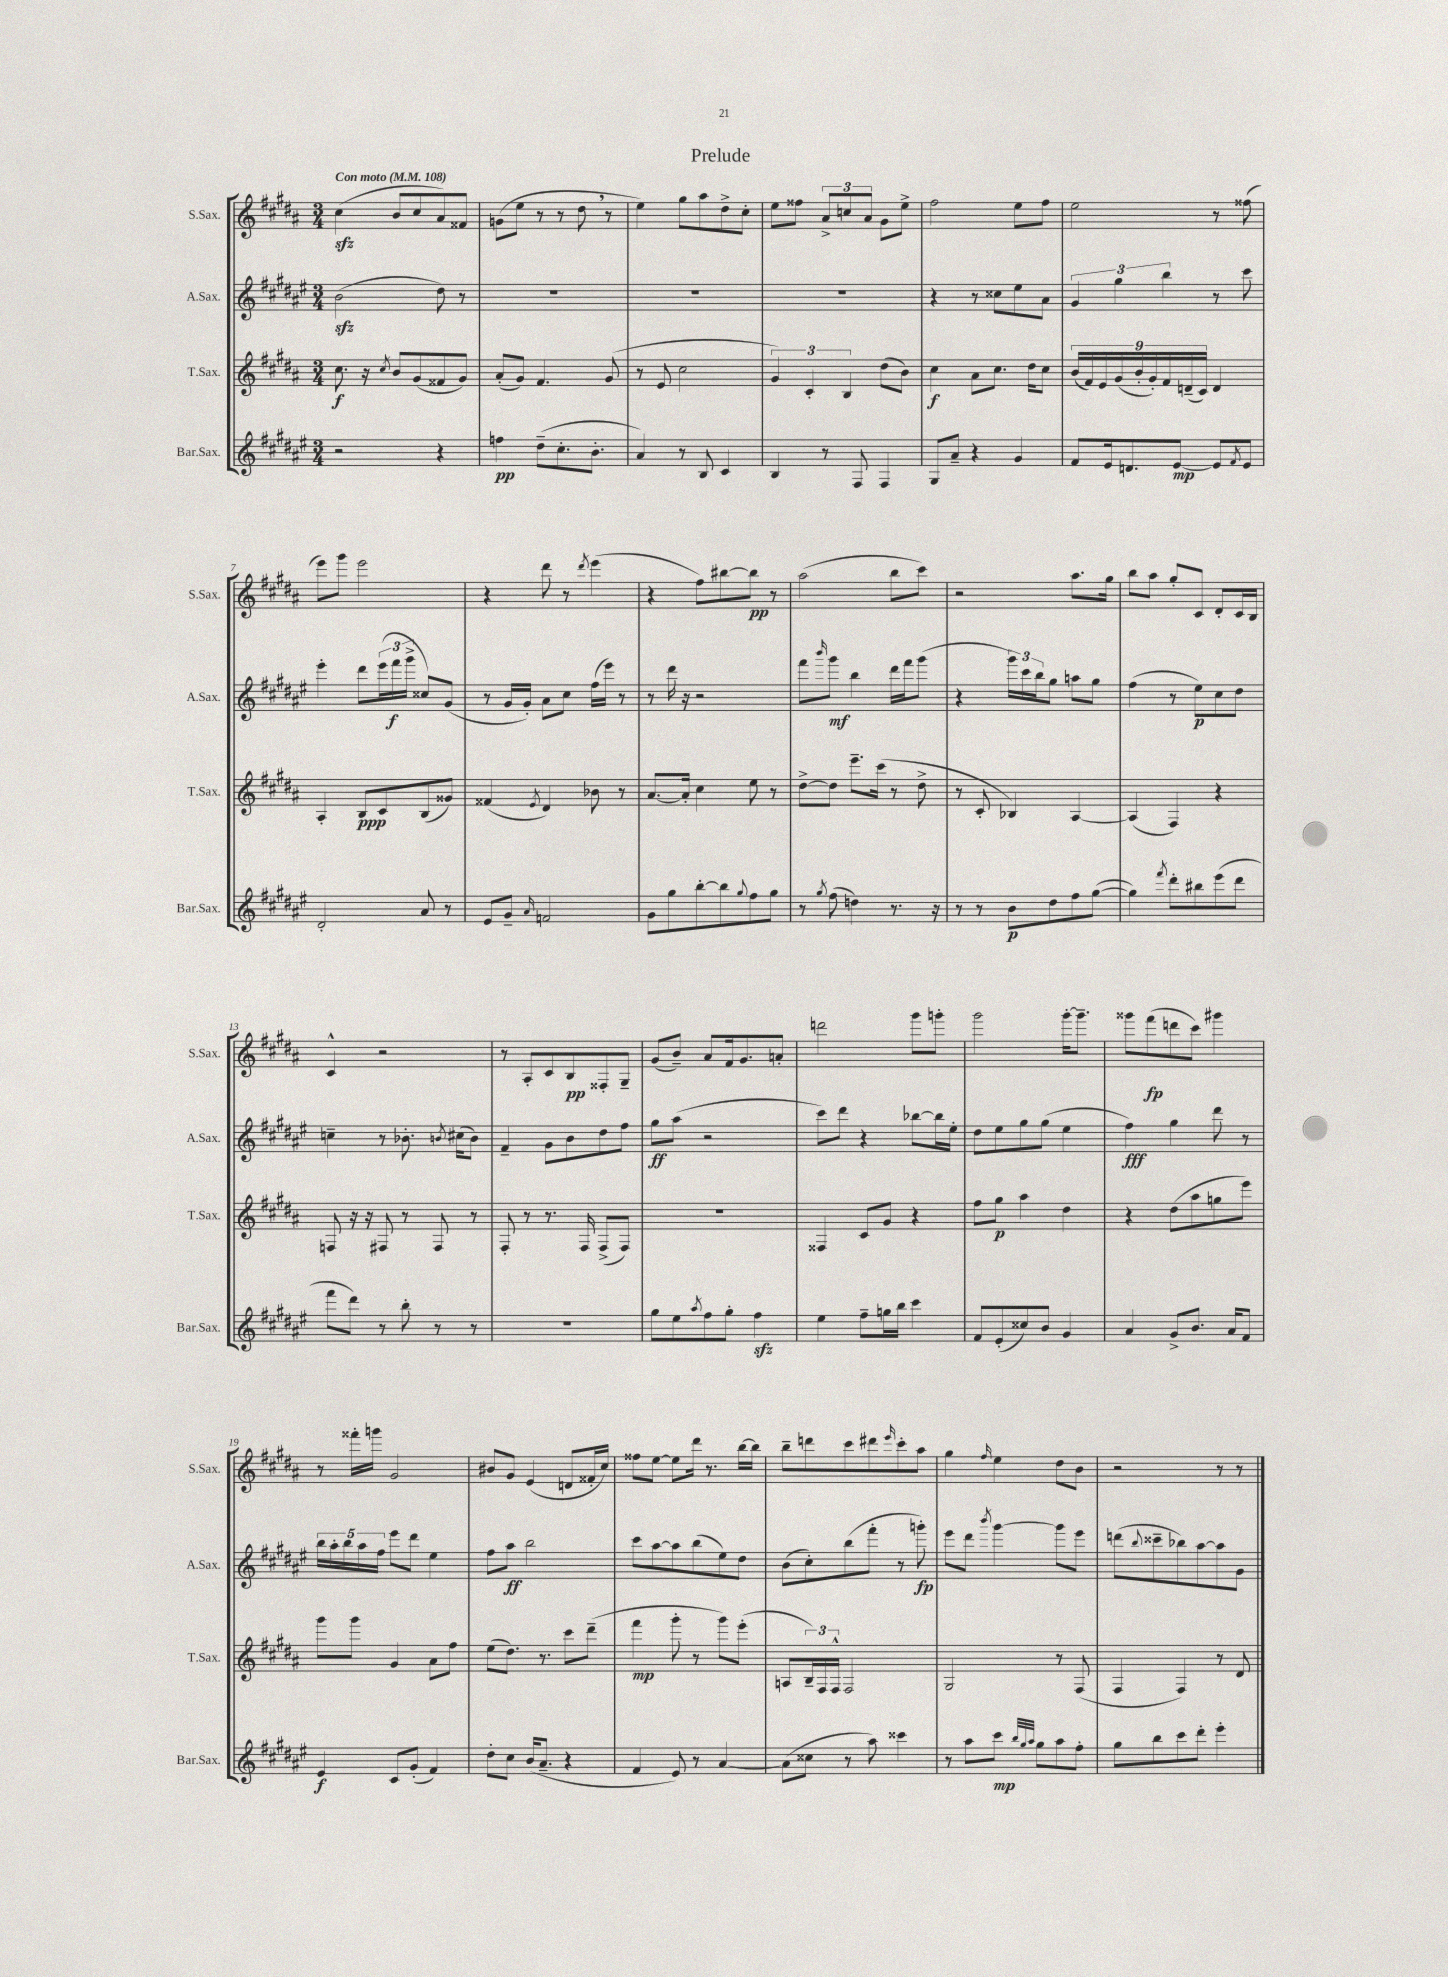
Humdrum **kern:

**kern	**dynam	**kern	**dynam	**kern	**dynam	**kern	**dynam
*part4	*part4	*part3	*part3	*part2	*part2	*part1	*part1
*staff4	*staff4	*staff3	*staff3	*staff2	*staff2	*staff1	*staff1
*I"Bar.Sax.	*	*I"T.Sax.	*	*I"A.Sax.	*	*I"S.Sax.	*
*I'Bar.Sax.	*	*I'T.Sax.	*	*I'A.Sax.	*	*I'S.Sax.	*
*clefG2	*	*clefG2	*	*clefG2	*	*clefG2	*
*k[f#c#g#d#a#e#]	*	*k[f#c#g#d#a#]	*	*k[f#c#g#d#a#e#]	*	*k[f#c#g#d#a#]	*
*M3/4	*	*M3/4	*	*M3/4	*	*M3/4	*
*MM108	*	*MM108	*	*MM108	*	*MM108	*
=1	=1	=1	=1	=1	=1	=1	=1
!	!	!	!	!	!	!LO:TX:a:B:t=Con moto	!
2r	.	8.cc#\	f	(2bzz\	.	(4cc#zz\	.
.	.	16r	.	.	.	.	.
.	.	8qcc#/	.	.	.	.	.
.	.	8b/L	.	.	.	8b/L	.
.	.	(8g#/	.	.	.	8cc#/	.
4r	.	8f##X/	.	8dd#\)	.	8a#/)	.
.	.	8g#/J)	.	8r	.	8f##X/J	.
=2	=2	=2	=2	=2	=2	=2	=2
4ffn\	pp	(8a#'/L	.	2.r	.	(8gn\L	.
.	.	8g#/J)	.	.	.	8ee\J	.
(8dd#~\L	.	4.f#/	.	.	.	8r	.
8.cc#'\	.	.	.	.	.	8r	.
.	.	.	.	.	.	8dd#,\	.
8.b'\J	.	.	.	.	.	.	.
.	.	(8g#/	.	.	.	8r	.
=3	=3	=3	=3	=3	=3	=3	=3
4a#/)	.	8r	.	2.r	.	4ee\)	.
.	.	8e/	.	.	.	.	.
8r	.	2cc#\	.	.	.	8gg#\L	.
8B/	.	.	.	.	.	8aa#\	.
4c#/	.	.	.	.	.	8dd#^\	.
.	.	.	.	.	.	8cc#'\J	.
=4	=4	=4	=4	=4	=4	=4	=4
4B/	.	6g#/)	.	2.r	.	8ee\L	.
.	.	.	.	.	.	8ff##X\J	.
.	.	6c#'/	.	.	.	.	.
8r	.	.	.	.	.	12a#^/L	.
.	.	6B/	.	.	.	12ccn/	.
8F#/	.	.	.	.	.	.	.
.	.	.	.	.	.	12a#/J	.
4F#/	.	(8dd#\L	.	.	.	8g#\L	.
.	.	8b\J)	.	.	.	8ee^\J	.
=5	=5	=5	=5	=5	=5	=5	=5
8G#/L	.	4cc#\	f	4r	.	2ff#\	.
8a#~/J	.	.	.	.	.	.	.
4r	.	8a#\L	.	8r	.	.	.
.	.	8.cc#\J	.	8cc##X\L	.	.	.
4g#/	.	.	.	8ee#\	.	8ee\L	.
.	.	16dd#\KL	.	.	.	.	.
.	.	8cc#\J	.	8a#\J	.	8ff#\J	.
=6	=6	=6	=6	=6	=6	=6	=6
8f#/L	.	(18b/LL	.	6g#/	.	2ee\	.
.	.	18f#/)	.	.	.	.	.
.	.	18e/	.	.	.	.	.
16e#/k	.	.	.	.	.	.	.
.	.	(18g#/	.	6gg#\	.	.	.
8.dn/	.	.	.	.	.	.	.
.	.	18b'/	.	.	.	.	.
.	.	18g#'/)	.	.	.	.	.
.	.	18f#/	.	6bb\	.	.	.
[8e#/J	mp	.	.	.	.	.	.
.	.	(18dn~/	.	.	.	.	.
.	.	18c#/JJ)	.	.	.	.	.
8e#/L]	.	4d/	.	8r	.	8r	.
8qf#/	.	.	.	.	.	.	.
8e#/J	.	.	.	8ccc#\	.	(8ff##X\	.
!!LO:LB:g=z
=7	=7	=7	=7	=7	=7	=7	=7
2d#'/	.	4A#'/	.	4eee#'\	.	8eee\L)	.
.	.	.	.	.	.	8ggg#\J	.
.	.	8B/L	ppp	8ddd#\L	.	2eee\	.
.	.	8c#/	.	(24eee#\L	.	.	.
.	.	.	.	24fff#\	f	.	.
.	.	.	.	24ggg#^\JJ	.	.	.
8a#/	.	(8B/	.	8cc##X/L)	.	.	.
8r	.	8g##X/J)	.	(8g#/J	.	.	.
=8	=8	=8	=8	=8	=8	=8	=8
8e#/L	.	(4f##X/	.	8r	.	4r	.
8g#~/J	.	.	.	16g#/LL	.	.	.
.	.	.	.	16g#'/JJ)	.	.	.
16qqa#/	.	8qe/	.	.	.	.	.
2fn/	.	4d#/)	.	8a#\L	.	8ddd#\	.
.	.	.	.	8cc#\J	.	8r	.
.	.	.	.	.	.	8qddd#/	.
.	.	8b-X\	.	(16ff#\LL	.	(4eee\	.
.	.	.	.	16eee#\JJ)	.	.	.
.	.	8r	.	8r	.	.	.
=9	=9	=9	=9	=9	=9	=9	=9
8g#\L	.	[8.a#/L	.	8r	.	4r	.
8gg#\	.	.	.	16ddd#\	.	.	.
.	.	16a#'/Jk]	.	16r	.	.	.
[8bb'\	.	4cc#\	.	2r	.	8ff#\L)	.
8bb\]	.	.	.	.	.	[8bb#X\	.
8qqgg#/	.	.	.	.	.	.	.
8ff#\	.	8ee\	.	.	.	8bb#\J]	pp
8gg#\J	.	8r	.	.	.	8r	.
=10	=10	=10	=10	=10	=10	=10	=10
8r	.	[8dd#^\L	.	8fff#\L	.	(2aa#\	.
8qgg#/	.	.	.	16qqbbb/	.	.	.
(8ff#\	.	8dd#\J]	.	8ggg#\J	mf	.	.
4ddn\)	.	8.eee~\L	.	4bb\	.	.	.
.	.	(16ccc#\Jk	.	.	.	.	.
8.r	.	8r	.	16ddd#\LL	.	8bb\L	.
.	.	.	.	16fff#\J	.	.	.
.	.	8dd#^\	.	(8ggg#\J	.	8ccc#\J)	.
16r	.	.	.	.	.	.	.
=11	=11	=11	=11	=11	=11	=11	=11
8r	.	8r	.	4r	.	2r	.
8r	.	8c#'/	.	.	.	.	.
8b\L	p	4B-X/)	.	24ggg#\LL)	.	.	.
.	.	.	.	24ccc#\	.	.	.
.	.	.	.	24bb\J	.	.	.
8dd#\	.	.	.	8gg#\J	.	.	.
8ff#\	.	[4A#/	.	8aan\L	.	8.aa#\L	.
([8gg#\J	.	.	.	8gg#\J	.	.	.
.	.	.	.	.	.	16gg#\Jk	.
=12	=12	=12	=12	=12	=12	=12	=12
4gg#\])	.	(4A#/]	.	(4ff#\	.	8bb\L	.
.	.	.	.	.	.	8aa#\J	.
8qfff#/	.	.	.	.	.	.	.
8ddd#'\L	.	4F#/)	.	8r	.	8gg#'/L	.
8bb#X\	.	.	.	8ee#\L)	p	8c#/J	.
(8eee#\	.	4r	.	8cc#\	.	8d#'/L	.
8ddd#\J	.	.	.	8dd#\J	.	16c#/L	.
.	.	.	.	.	.	16B/JJ	.
!!LO:LB:g=z
=13	=13	=13	=13	=13	=13	=13	=13
8fff#\L	.	8Fn/	.	4ccn~\	.	4c#^^/	.
8ddd#\J)	.	16r	.	.	.	.	.
.	.	16r	.	.	.	.	.
8r	.	8F#X/	.	8r	.	2r	.
8bb'\	.	8r	.	8.b-X'\	.	.	.
8r	.	8F#/	.	.	.	.	.
.	.	.	.	8qbn/	.	.	.
.	.	.	.	(16cc#X\KL	.	.	.
8r	.	8r	.	8b\J)	.	.	.
=14	=14	=14	=14	=14	=14	=14	=14
2.r	.	8F#'/	.	4f#~/	.	8r	.
.	.	8r	.	.	.	8A#'/L	.
.	.	8.r	.	8g#\L	.	8c#/	.
.	.	.	.	8b\	.	8B/	pp
.	.	16F#/	.	.	.	.	.
.	.	(8F#^/L	.	8dd#\	.	8F##X'/	.
.	.	8F#/J)	.	8ff#\J	.	8G#~/J	.
=15	=15	=15	=15	=15	=15	=15	=15
8gg#\L	.	2.r	.	8gg#\L	ff	(8g#/L	.
8ee#\	.	.	.	(8aa#\J	.	8b~/J)	.
8qaa#/	.	.	.	.	.	.	.
8ff#\	.	.	.	2r	.	8a#/L	.
8gg#'\J	.	.	.	.	.	16f#/k	.
.	.	.	.	.	.	8.g#/	.
4ff#zz\	.	.	.	.	.	.	.
.	.	.	.	.	.	8an'/J	.
=16	=16	=16	=16	=16	=16	=16	=16
4ee#\	.	4F##X/	.	8ccc#\L)	.	2dddn\	.
.	.	.	.	8ddd#\J	.	.	.
8ff#~\L	.	8c#/L	.	4r	.	.	.
16ggn\L	.	8g#/J	.	.	.	.	.
16bb\JJ	.	.	.	.	.	.	.
4ccc#\	.	4r	.	[8bb-X\L	.	8ggg#\L	.
.	.	.	.	16bb-\L]	.	8gggn'\J	.
.	.	.	.	16ee#'\JJ	.	.	.
=17	=17	=17	=17	=17	=17	=17	=17
8f#/L	.	8ff#\L	.	8dd#\L	.	2ggg#\	.
(8e#'/	.	8gg#\J	p	8ee#\	.	.	.
8cc##X/)	.	4aa#\	.	8gg#\	.	.	.
8b/J	.	.	.	(8gg#\J	.	.	.
4g#/	.	4dd#\	.	4ee#\	.	[16ggg#'\KL	.
.	.	.	.	.	.	8.ggg#~\J]	.
=18	=18	=18	=18	=18	=18	=18	=18
4a#/	.	4r	.	4ff#\)	fff	8ggg##X\L	.
.	.	.	.	.	.	(8fff#\	fp
8g#^/L	.	(8dd#\L	.	4gg#\	.	8dddn\	.
8.b/J	.	8aa#\	.	.	.	8ccc#\J)	.
.	.	8ggn\	.	8ddd#\	.	4ggg#X\	.
16a#/KL	.	.	.	.	.	.	.
8f#/J	.	8eee\J)	.	8r	.	.	.
!!LO:LB:g=z
=19	=19	=19	=19	=19	=19	=19	=19
4e#/	f	8ggg#\L	.	20bb\LL	.	8r	.
.	.	.	.	20aa#'\	.	.	.
.	.	.	.	20bb\	.	.	.
.	.	8ggg#\J	.	.	.	16fff##X'\LL	.
.	.	.	.	20aa#\	.	.	.
.	.	.	.	.	.	16gggn\JJ	.
.	.	.	.	20ff#\JJ	.	.	.
8c#/L	.	4g#/	.	8eee#\L	.	2g#/	.
(8g#'/J	.	.	.	8ddd#\J	.	.	.
4f#/)	.	8a#\L	.	4ee#\	.	.	.
.	.	8ff#\J	.	.	.	.	.
=20	=20	=20	=20	=20	=20	=20	=20
8dd#'\L	.	(8ee\L	.	8ff#\L	.	8b#X/L	.
8cc#\J	.	8.dd#\J)	.	8aa#\J	ff	8g#/J	.
(16b/KL	.	.	.	2bb\	.	(4e/	.
8.a#~/J	.	8.r	.	.	.	.	.
4r	.	8ccc#\L	.	.	.	8dn/L	.
.	.	(8ddd#~\J	.	.	.	16f##X'/L	.
.	.	.	.	.	.	16cc#/JJ)	.
=21	=21	=21	=21	=21	=21	=21	=21
4f#/	.	4fff#\	mp	8ccc#\L	.	8ff##X\L	.
.	.	.	.	[8aa#\	.	[8ee\J	.
8e#/)	.	8ggg#'\	.	8aa#\]	.	8ee\L]	.
8r	.	8r	.	(8bb\	.	16ddd#\Jk	.
.	.	.	.	.	.	8.r	.
[4a#/	.	8ggg#\L)	.	8ee#\)	.	.	.
.	.	(8eee'\J	.	8dd#\J	.	[16bb\LL	.
.	.	.	.	.	.	16bb\JJ]	.
=22	=22	=22	=22	=22	=22	=22	=22
(8a#\L]	.	8An/L	.	(8b\L	.	8bb~\L	.
8cc##X\J	.	24B~/L)	.	8cc#'\)	.	8dddn\	.
.	.	24F#/	.	.	.	.	.
.	.	24F#^^/JJ	.	.	.	.	.
8r	.	2F#/	.	(8bb\	.	8ccc#\	.
8aa#\)	.	.	.	8fff#'\J	.	8ddd#X\	.
.	.	.	.	.	.	16qqeee/	.
4ccc##X\	.	.	.	8r	.	8ccc#'\	.
.	.	.	.	8gggn'\)	fp	8aa#\J	.
=23	=23	=23	=23	=23	=23	=23	=23
8r	.	2G#/	.	8eee#\L	.	4gg#\	.
8aa#\L	.	.	.	8ddd#\J	.	.	.
.	.	.	.	8qbbb/	.	16qqff#/	.
8ccc#\J	mp	.	.	[4ggg#\	.	4ee\	.
32qqbb/LLL	.	.	.	.	.	.	.
32qqgg#/	.	.	.	.	.	.	.
32qqaa#/JJJ	.	.	.	.	.	.	.
8gg#\L	.	.	.	.	.	.	.
8aa#\	.	8r	.	8ggg#\L]	.	8dd#\L	.
8ff#'\J	.	(8F#/	.	8eee#\J	.	8b\J	.
=24	=24	=24	=24	=24	=24	=24	=24
8gg#\L	.	4F#/	.	(8dddn\L	.	2r	.
.	.	.	.	8qqbb/	.	.	.
8bb\	.	.	.	8ccc##X~\	.	.	.
8ccc#\	.	4F#/)	.	8bb-X\)	.	.	.
8ddd#'\J	.	.	.	[8aa#\	.	.	.
4eee#'\	.	8r	.	8aa#\]	.	8r	.
.	.	8d#/	.	8g#\J	.	8r	.
==	==	==	==	==	==	==	==
*-	*-	*-	*-	*-	*-	*-	*-
